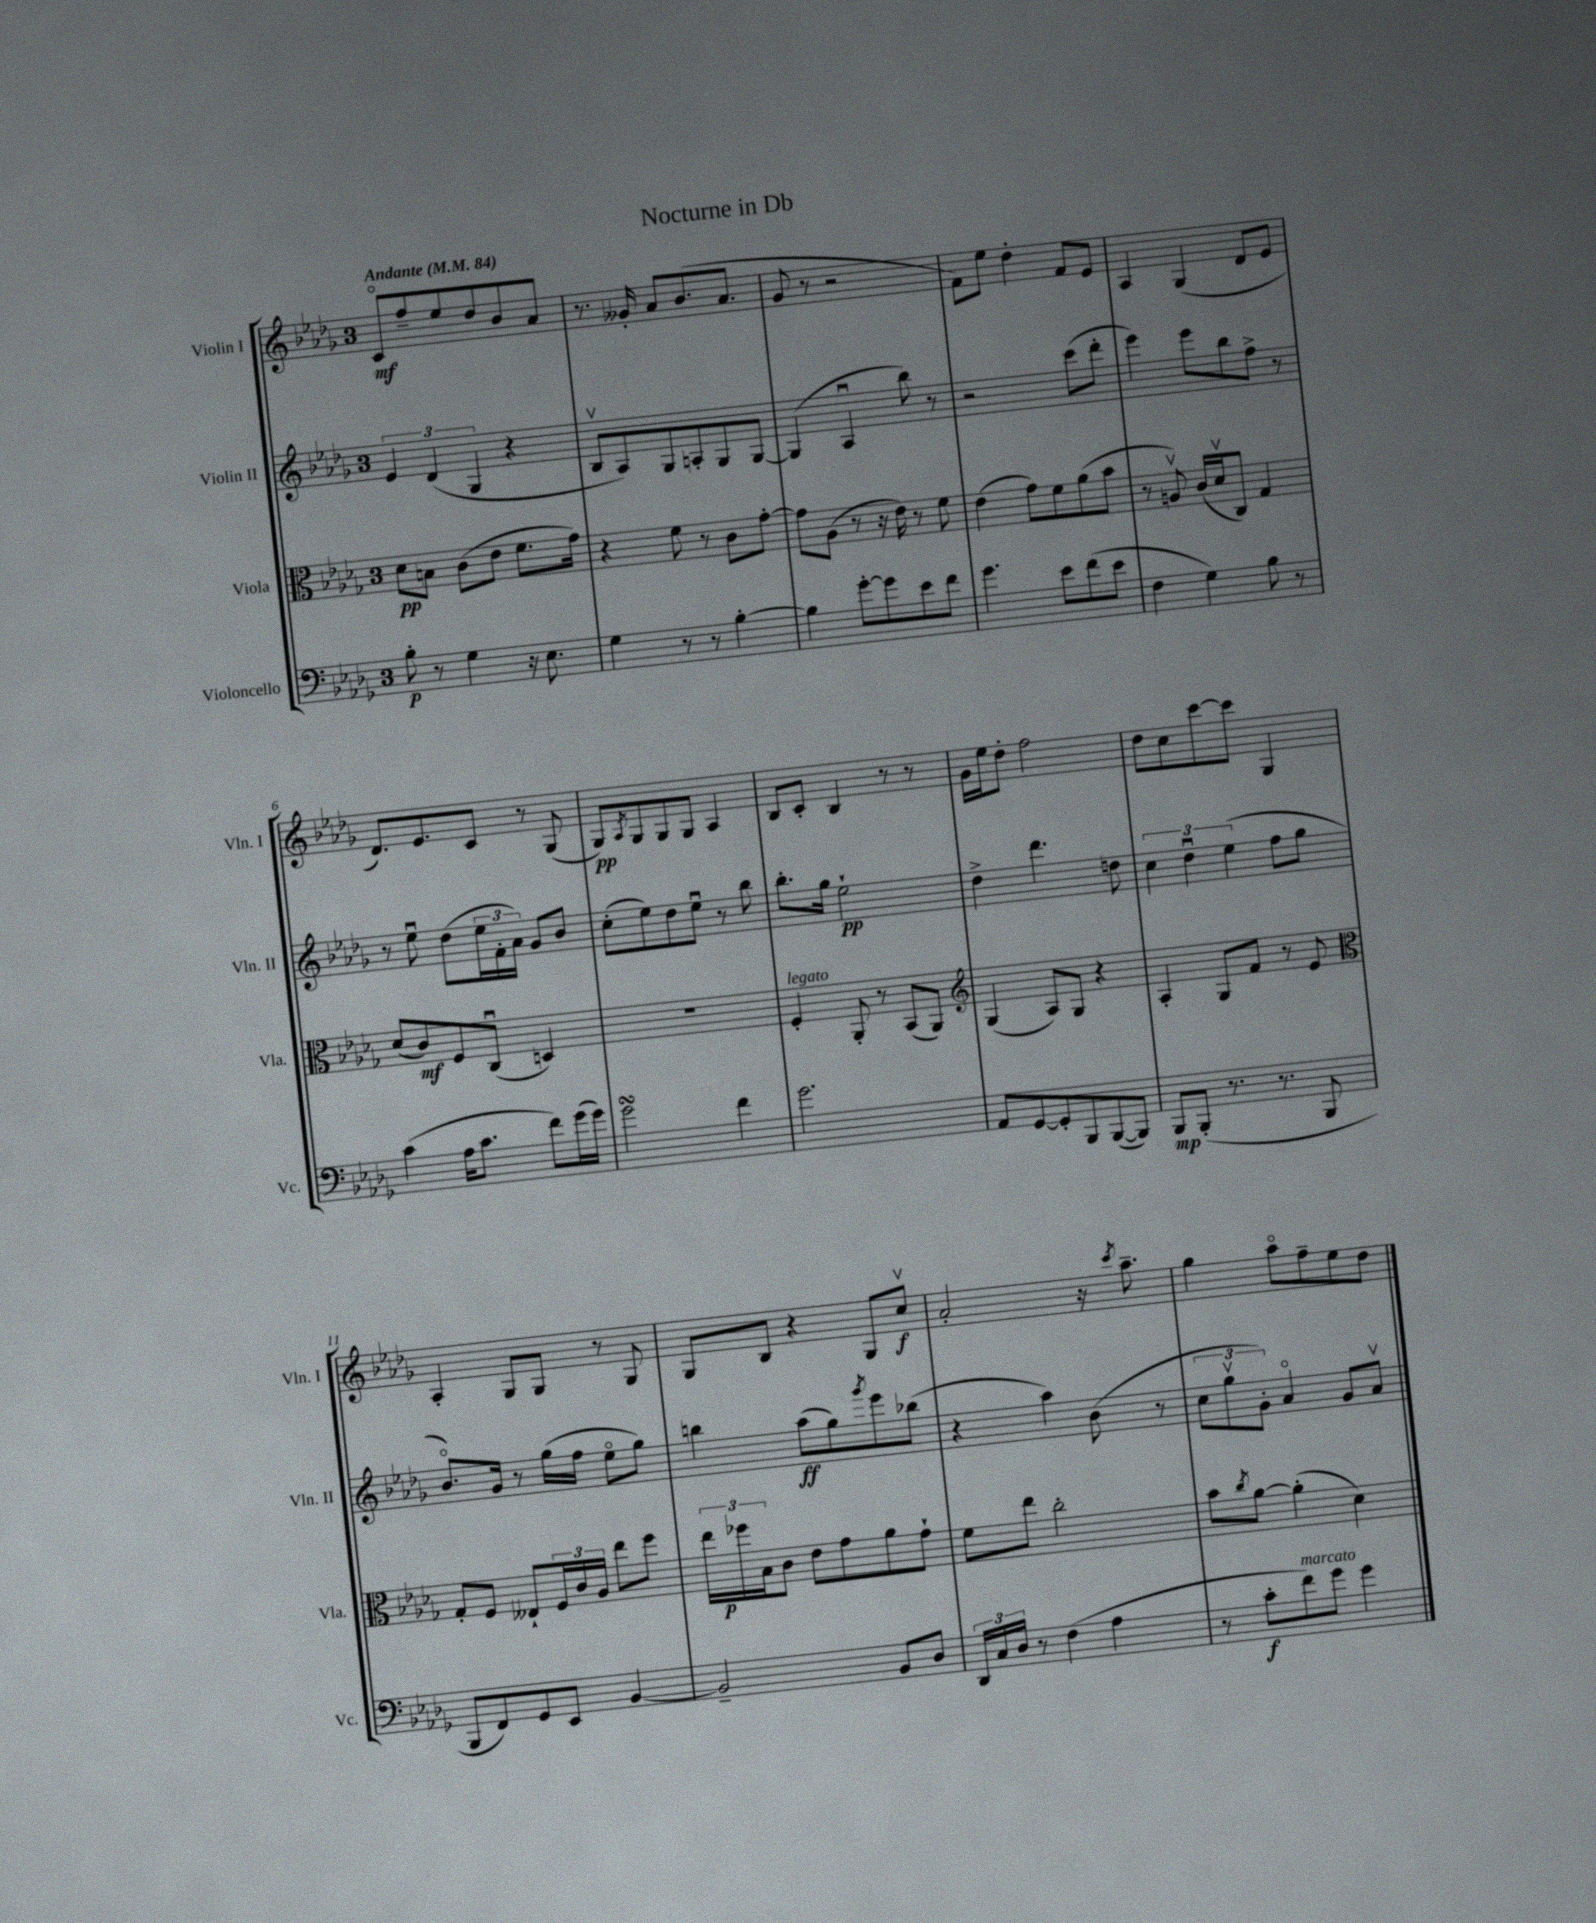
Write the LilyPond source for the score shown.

\header { title = "Nocturne in Db" }
<<
\new StaffGroup <<
\new Staff = "s0" \with { instrumentName = "Violin I" shortInstrumentName = "Vln. I" } {
    \clef treble \key des \major \once \override Staff.TimeSignature.style = #'single-digit \time 3/4 \tempo "Andante" 4 = 84
    c'8\flageolet\mf f''8-- ees''8 des''8 bes'8 aes'8 |
    r8. geses'16-. aes'8 bes'8.( aes'8. |
    ges'8 r8 r2 |
    f'8) ees''8 des''4-. f'8 ees'8 |
    aes4 ges4( des'8 ees'8 |
    des'8.) ees'8. c'8 r8 ges8( |
    ges8\pp) \acciaccatura { aes8 } ges8 ges8 ges8 aes4 |
    bes8 c'8-. bes4 r8 r8 |
    ges'16 ees''16 des''8-. f''2 |
    des''8 c''8 c'''8~ c'''8 ges4 |
    aes4-. ges8 ges8 r8 ges8 |
    ges8 bes8 r4 ges8 c''8\upbow\f |
    aes'2-. r16 \acciaccatura { c'''8 } aes''8.-- |
    ges''4 aes''8\flageolet f''8-- ees''8 des''8 \bar "|." |
}
\new Staff = "s1" \with { instrumentName = "Violin II" shortInstrumentName = "Vln. II" } {
    \clef treble \key des \major \once \override Staff.TimeSignature.style = #'single-digit \time 3/4
    \tuplet 3/2 { ees'4 des'4( ges4 } r4 |
    bes8\upbow aes8) ges8 a8-. ges8 ges8~ |
    ges4( aes4\downbow bes''8) r8 |
    r2 c'''8( des'''8-. |
    ees'''4) ees'''8 bes''8 f''8-> r8 |
    r8 ees''8\downbow des''8( \tuplet 3/2 { ees''16 f'16-. aes'16) } ges'8 bes'8 |
    c''8-.( ees''8) des''8 ees''8\downbow r8 bes''8 |
    bes''8.-. ges''16 ees''2-!\pp |
    des''4-> des'''4. d''8 |
    \tuplet 3/2 { c''4 des''4\downbow ees''4( } f''8 ges''8 |
    bes'8.\flageolet) ges'16 r8 ges''16( f''16 ees''8\flageolet ges''8) |
    b''4 aes''8\ff( ges''8) \acciaccatura { ges'''8 } ees'''8 bes''8( |
    r4 aes''4) bes'8( r8 |
    \tuplet 3/2 { c''8 ges''8\upbow ges'8-.) } aes'4\flageolet ges'8 aes'8\upbow \bar "|." |
}
\new Staff = "s2" \with { instrumentName = "Viola" shortInstrumentName = "Vla." } {
    \clef alto \key des \major \once \override Staff.TimeSignature.style = #'single-digit \time 3/4
    des'8\pp b8 c'8( ees'8 f'8. ges'16) |
    r4 f'8 r8 c'8 ges'8~-. |
    ges'8 aes8( r8 r16 ees'16) r8 f'8 |
    ees'4( ges'8) f'8 aes'8( bes'8 |
    r8 a8\upbow) c'16( des'16\upbow c8) ges4 |
    des'8( c'8\mf) f8 c8\downbow( d4) |
    R2. |
    f4-.^\markup { \italic "legato" } aes,8-. r8 bes,8( aes,8) |
    \clef treble ges4( aes8) ges8 r4 |
    aes4-. ges8 f'8 r8 ees'8 |
    \clef alto ges8-. f8 eeses8-! \tuplet 3/2 { f16 c'16 aes16 } ees''8 f''8 |
    \tuplet 3/2 { ees''16 fes''16\p bes16 } c'8 ees'8 ges'8 aes'8 ges'8-! |
    f'8 ees''8 c''2-. |
    bes'8 \acciaccatura { c''8 } aes'8~ aes'4-.( des'4) \bar "|." |
}
\new Staff = "s3" \with { instrumentName = "Violoncello" shortInstrumentName = "Vc." } {
    \clef bass \key des \major \once \override Staff.TimeSignature.style = #'single-digit \time 3/4
    bes8-.\p r8 ges4 r16 ees8. |
    ges4 r8 r8 bes4~-. |
    bes4 ges'8~-. ges'8 ees'8 f'8 |
    ges'4. ees'8 f'8( ees'8 |
    f4 ges4) bes8 r8 |
    c'4( aes16 c'8. f'8) ges'16( ges'16) |
    ges'2\turn f'4 |
    ges'2. |
    aes,8 ges,8~ ges,8-. bes,,8 bes,,8~( bes,,8) |
    bes,,8\mp bes,,8-.( r8. r8. bes,,8 |
    bes,,8 f,8) ges,8 ees,8 bes,4~ |
    bes,2-- bes,8 des8 |
    \tuplet 3/2 { des,16 c16 des16 } r8 f4( aes4 |
    r8 c'8-.\f f'8^\markup { \italic "marcato" }) ges'8 ges'4 \bar "|." |
}
>>
>>
